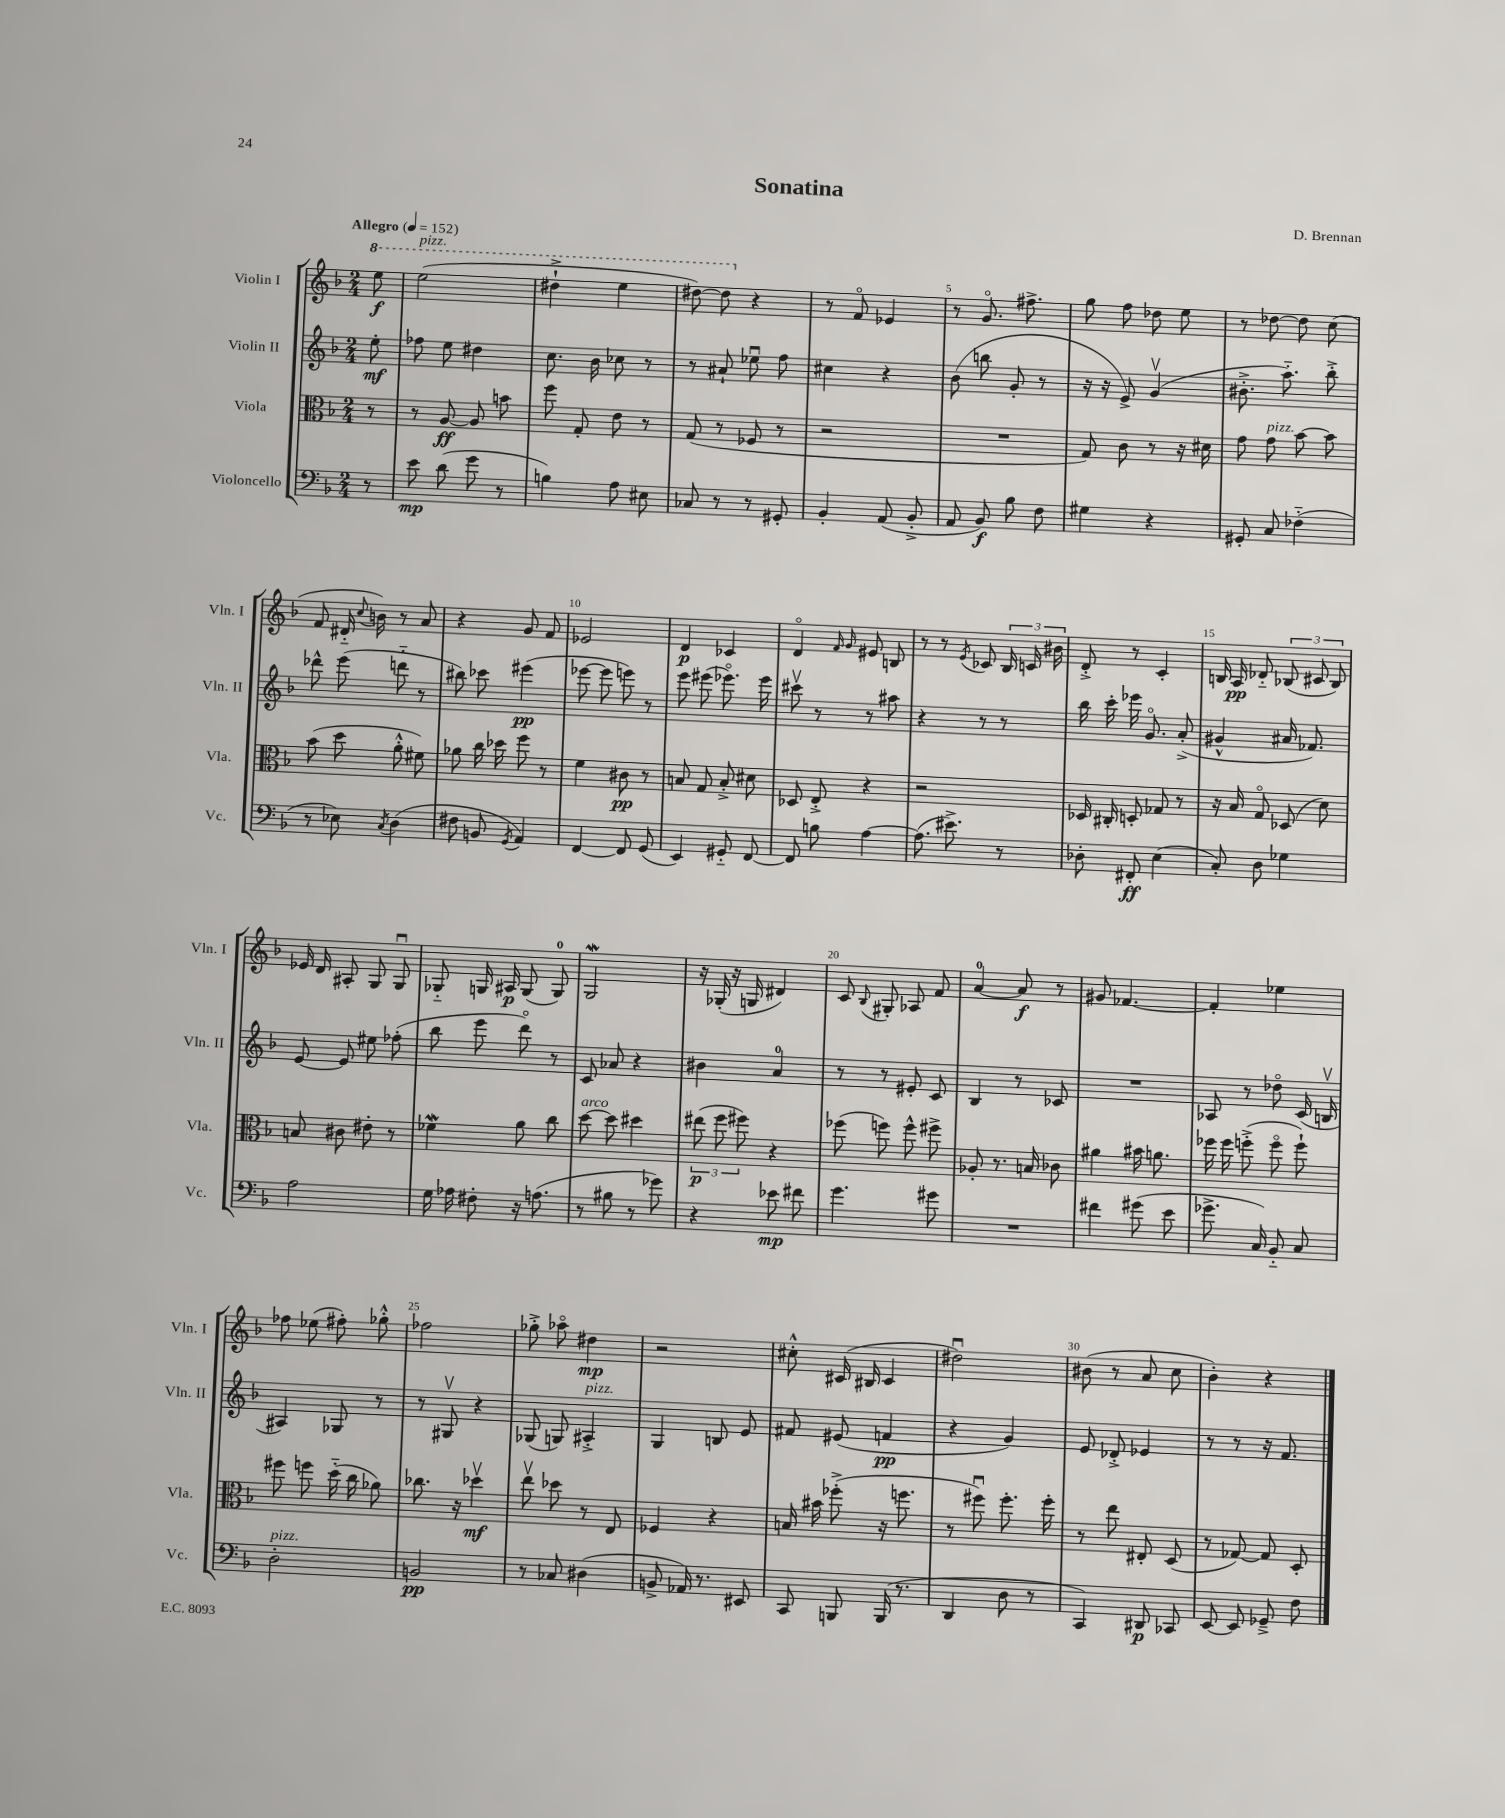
\header { title = "Sonatina" composer = "D. Brennan" }
<<
\new StaffGroup <<
\new Staff = "s0" \with { instrumentName = "Violin I" shortInstrumentName = "Vln. I" } {
    \clef treble \key f \major \numericTimeSignature \time 2/4 \partial 8 \tempo "Allegro" 4 = 152
    \autoBeamOff \ottava #1 e'''8\f |
    e'''2^\markup { \italic "pizz." }( |
    dis'''4-!-> e'''4 |
    dis'''8~) dis'''8 \ottava #0 r4 |
    r8 f'8\flageolet ees'4 |
    r8 g'8.\flageolet fis''8.-> |
    g''8 f''8 des''8 e''8 |
    r8 des''8~ des''8 c''8( |
    f'8 dis'16-_ \appoggiatura { c''8 } b'16) r8 a'8 |
    r4 g'8 f'8 |
    ees'2 |
    d'4\p ces'4 |
    d'4\flageolet \grace { f'16 g'16 } eis'8 b8 |
    r8 r8 \acciaccatura { e'8 } ces'8 \tuplet 3/2 { bes16 c'16 bis'16 } |
    d'8-.-> r8 c'4-. |
    b16 a16\pp des'8-_ \tuplet 3/2 { bes8( cis'8 bes8) } |
    ees'16 d'16 ais8-. g8 g8\downbow |
    ges8-_ g16 ais16\p g8( g8-0) |
    g2\mordent |
    r16 ges16-.( r16 g16 dis'4) |
    c'8 \appoggiatura { bes8 } gis8-. aes8 f'8 |
    a'4-0~ a'8\f r8 |
    gis'8 fes'4.~ |
    fes'4-. ees''4 |
    fes''8 ees''8( fis''8-.) ges''8-.-^ |
    fes''2 |
    ges''8-.-> aes''8\flageolet dis''4\mp |
    r2 |
    cis''8-.-^ cis'16( bis16 cis'4 |
    dis''2\downbow) |
    bis'8( r8 a'8 c''8 |
    bes'4-.) r4 \bar "|." |
}
\new Staff = "s1" \with { instrumentName = "Violin II" shortInstrumentName = "Vln. II" } {
    \clef treble \key f \major \numericTimeSignature \time 2/4 \partial 8
    \autoBeamOff e''8-.\mf |
    fes''8 e''8 dis''4 |
    c''8. bes'16 ces''8 r8 |
    r8 ais'8-! ees''8\downbow f''8 |
    cis''4 r4 |
    bes'8( b''8 g'8-. r8 |
    r16 r16 e'8->) g'4\upbow( |
    bis'8.-.-> a''8.-_) bes''8-.-> |
    des'''8-^ e'''8( d'''8-_ r8 |
    bis''8) ces'''8 eis'''4\pp( |
    ees'''8~ ees'''8 e'''8) r8 |
    e'''8 eis'''8( ees'''8.\flageolet) ees'''16 |
    cis'''8\upbow r8 r8 ais''8 |
    r4 r8 r8 |
    bes''16 c'''16-. ees'''16 g'8.\flageolet a'8-.->( |
    gis'4-^ ais'16 fes'8.) |
    e'8~ e'8 eis''8 fes''8-.( |
    bes''8 e'''8 d'''8\flageolet) r8 |
    c'8 aes'8 r4 |
    bis'4 a'4-0 |
    r8 r8 eis'8-. c'8 |
    bes4 r8 ces'8 |
    R2 |
    aes8 r8 des''8\flageolet c'16( b16\upbow |
    ais4) ges8 r8 |
    r8 gis8\upbow r4 |
    ges8( g8) ais4-.->^\markup { \italic "pizz." } |
    g4 b8 e'8 |
    fis'8 eis'8( f'4\pp |
    r4 g'4) |
    e'8 des'8-.-> ees'4 |
    r8 r8 r16 f'8. \bar "|." |
}
\new Staff = "s2" \with { instrumentName = "Viola" shortInstrumentName = "Vla." } {
    \clef alto \key f \major \numericTimeSignature \time 2/4 \partial 8
    \autoBeamOff r8 |
    r8 a8~\ff a8 b'8 |
    f''8 g8-. e'8 r8 |
    g8( r8 fes8 r8 |
    r2 |
    R2 |
    g8) c'8 r8 r16 dis'16 |
    g'8 g'8^\markup { \italic "pizz." } bes'8~ bes'8 |
    bes'8( d''8 a'8-.-^ fis'8) |
    aes'8 c''16 des''16 f''8 r8 |
    f'4 cis'8\pp r8 |
    b8 g8 b8-.-> dis'8 |
    des8 e8-.-> r4 |
    r2 |
    des16 cis16-. d8-. ges8 r8 |
    r16 bes16 g8\flageolet des8( d'8) |
    b8 cis'8 eis'8-. r8 |
    fes'4\mordent a'8 c''8 |
    d''8~^\markup { \italic "arco" } d''8 dis''4 |
    \tuplet 3/2 { eis''8\p( f''8 fis''8) } r4 |
    fes''8( f''8) f''8-^ fis''8-> |
    aes8-. r8. b16 ces'8 |
    ais'4 bis'16 a'8. |
    fes''16 fes''16 f''8-.->( f''8\flageolet f''8-!) |
    fis''8 f''8 d''16-_( c''16 aes'8) |
    ces''8. r16 des''4\upbow\mf |
    e''8\upbow des''8 r8 e8 |
    fes4 r4 |
    b16 bis'16 fes''8-.->( r16 f''8. |
    r8 fis''8\downbow) fis''8.-. fis''16-. |
    r8 e''8 eis8-. d8( |
    r8 ges8~) ges8 d8-. \bar "|." |
}
\new Staff = "s3" \with { instrumentName = "Violoncello" shortInstrumentName = "Vc." } {
    \clef bass \key f \major \numericTimeSignature \time 2/4 \partial 8
    \autoBeamOff r8 |
    e'8\mp d'8( g'8 r8 |
    b4) a8 eis8 |
    ces8 r8 r8 gis,8-. |
    bes,4-. a,8( bes,8-.-> |
    a,8 bes,8\f) bes8 f8 |
    gis4 r4 |
    gis,8-. c8 fes4-_( |
    r8 ees8) \acciaccatura { c8 } d4( |
    fis8 b,8 \acciaccatura { g,8 } a,4) |
    f,4~ f,8 g,8( |
    e,4) gis,8-_ f,8~ |
    f,8 b8 a4~ |
    a8.( eis'8.->) r8 |
    des8-. fis,8-.\ff e4( |
    c8-.) d8 ges4 |
    a2 |
    g16 aes16 fis8-. r16 a8.( |
    r8 bis8 r8 ges'8) |
    r4 ees'8\mp fis'8 |
    g'4. gis'8 |
    R2 |
    fis'4 gis'8( e'8 |
    ges'8.-> c16) bes,8-_ c8 |
    d2-.^\markup { \italic "pizz." } |
    b,2\pp |
    r8 ces8 dis4( |
    b,8-> aes,16) r8. eis,8 |
    c,8 b,,8 b,,16( r8. |
    d,4 d8 r8 |
    c,4) dis,8\p ces,8 |
    e,8~ e,8 ges,8---> f8 \bar "|." |
}
>>
>>
\layout { \context { \Score \override BarNumber.break-visibility = ##(#f #t #t) barNumberVisibility = #(every-nth-bar-number-visible 5) } }
